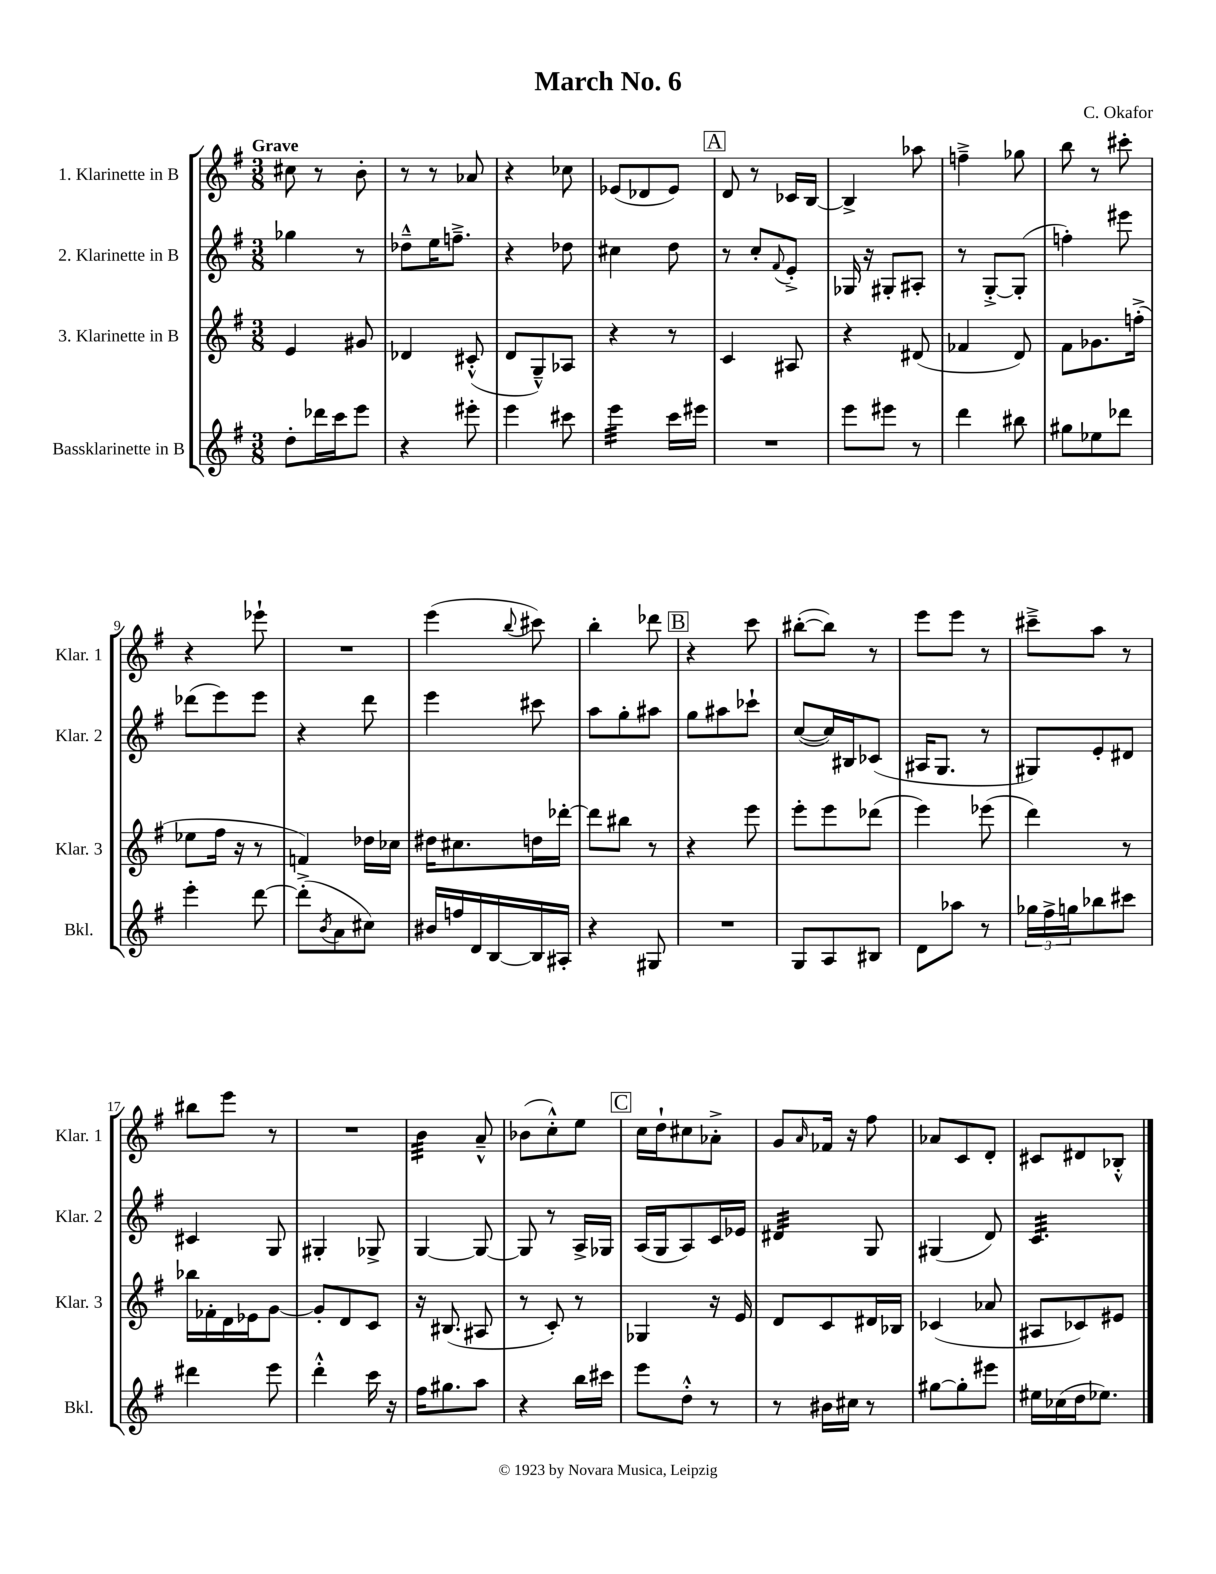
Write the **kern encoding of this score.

**kern	**kern	**kern	**kern
*staff4	*staff3	*staff2	*staff1
*clefG2	*clefG2	*clefG2	*clefG2
*k[f#]	*k[f#]	*k[f#]	*k[f#]
*M3/8	*M3/8	*M3/8	*M3/8
8dd'	4e	4gg-	8cc#
16ddd-	.	.	8r
16ccc	.	.	.
8eee	8g#	8r	8b'
=	=	=	=
4r	4d-	8dd-~^^	8r
.	.	16ee	8r
.	.	8.ff~^	.
8eee#'	(8c#'^^	.	8a-
=	=	=	=
4eee	8d	4r	4r
.	8G~^^)	.	.
8ccc#	8A-	8dd-	8cc-
=	=	=	=
4eee	4r	4cc#	(8e-
.	.	.	8d-
16ccc	8r	8dd	8e-)
16eee#	.	.	.
=	=	=	=
4.r	4c	8r	8d
.	.	8cc'	8r
.	.	8qqf#	.
.	8A#	8e'^	16c-
.	.	.	[16B
=	=	=	=
8eee	4r	16G-	4B^]
.	.	16r	.
8eee#	.	8G#'	.
8r	(8d#	8A#'	8aa-
=	=	=	=
4ddd	4f-	8r	4ff~^
.	.	[8G'^	.
8bb#	8d)	(8G']	8gg-
=	=	=	=
8gg#	8f#	4ff')	8bb
8ee-	8.g-	.	8r
8ddd-	.	8eee#	8ccc#'
.	(16ff'^	.	.
=	=	=	=
4eee'	8ee-	(8ddd-	4r
.	16ff#	8eee)	.
.	16r	.	.
[8ddd	8r	8eee	8eee-`
=	=	=	=
(8ddd'^]	4f)	4r	4.r
8qb	.	.	.
8a	.	.	.
8cc#)	16dd-	8ddd	.
.	16cc-	.	.
=	=	=	=
16b#	16dd#	4eee	(4eee
16ff	8.cc#	.	.
16d	.	.	.
[16B	.	.	.
.	.	.	8qqbb
16B]	16dd	8ccc#	8ccc#)
16A#'	[16ddd-'	.	.
=	=	=	=
4r	8ddd-]	8aa	4bb'
.	8bb#	8gg'	.
8G#	8r	8aa#	8ddd-
=	=	=	=
4.r	4r	8gg	4r
.	.	8aa#	.
.	8eee	8ccc-`	8ccc
=	=	=	=
8G	8eee'	([8cc	([8bb#'
8A	8eee	16cc])	8bb#])
.	.	16B#	.
8B#	(8ddd-	(8c-	8r
=	=	=	=
8d	4eee)	16A#	8eee
.	.	8.G	.
8aa-	.	.	8eee
8r	(8eee-	8r	8r
=	=	=	=
24gg-	4ddd)	8G#)	8ccc#~^
24ff#^	.	.	.
24gg	.	.	.
8bb-	.	8e'	8aa
8ccc#	8r	8d#	8r
=	=	=	=
4ddd#	16bb-	4c#	8bb#
.	16f-'	.	.
.	16d	.	8eee
.	16e-	.	.
8eee	[8g	8G	8r
=	=	=	=
4ddd'^^	8g']	4G#'	4.r
.	8d	.	.
16ccc	8c	8G-^	.
16r	.	.	.
=	=	=	=
16ff#	16r	[4G	4b
8.gg#	(8.B#	.	.
8aa	8A#	8G_	8a~^^
=	=	=	=
4r	8r	8G]	(8b-
.	8c')	8r	8cc'^^)
16bb	8r	16A^	8ee
16ccc#	.	16G-	.
=	=	=	=
8eee	4G-	(16A	16cc
.	.	16G	16dd`
8dd'^^	.	8A)	8cc#
8r	16r	16c	8a-'^
.	16e	16e-	.
=	=	=	=
8r	8d	4d#	8g
.	.	.	16qqa
16b#	8c	.	16f-
16cc#	.	.	16r
8r	16d#	8G	8ff#
.	16B-	.	.
=	=	=	=
[8gg#	(4c-	(4G#	8a-
8gg#']	.	.	8c
8eee#	8a-	8d)	8d'
=	=	=	=
16ee#	8A#	4.c	8c#
(16cc-	.	.	.
16dd	8c-)	.	8d#
8.ee-)	.	.	.
.	8e#	.	8B-'^^
==	==	==	==
*-	*-	*-	*-
